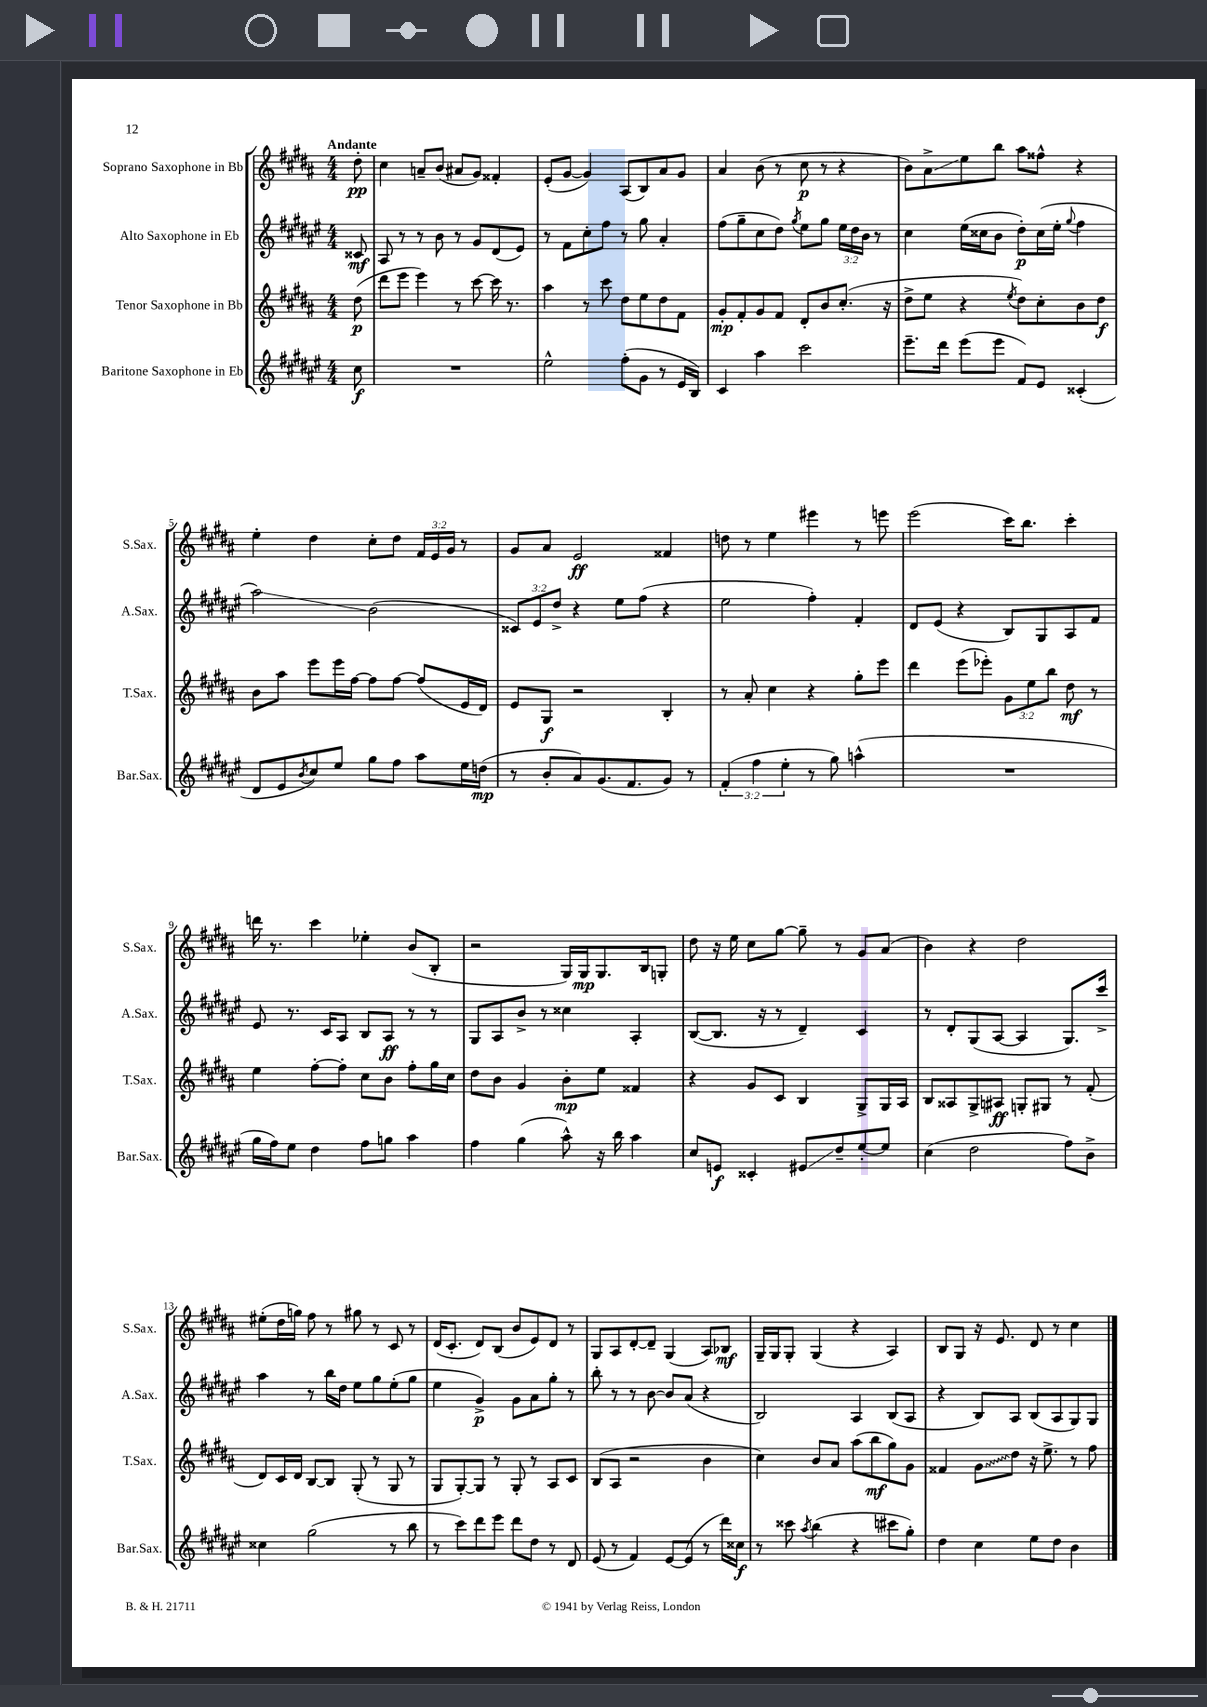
<<
\new StaffGroup <<
\new Staff = "s0" \with { instrumentName = "Soprano Saxophone in Bb" shortInstrumentName = "S.Sax." } {
    \clef treble \key b \major \numericTimeSignature \time 4/4 \override Staff.TupletNumber.text = #tuplet-number::calc-fraction-text \partial 8 \tempo "Andante"
    dis''8-.\pp |
    cis''4 a'8-- b'8( ais'8 gis'8) fisis'4-. |
    e'8-.( gis'8~ gis'4) ais8( b8) ais'8 gis'8 |
    ais'4 b'8( r8 cis''8\p r8 r4 |
    b'8) ais'8->\glissando e''8 b''8 ais''8 fisis''8-^ r4 |
    e''4-. dis''4 cis''8-. dis''8 \tuplet 3/2 { fis'16 e'16 gis'16 } r8 |
    gis'8 ais'8 e'2\ff fisis'4 |
    d''8 r8 e''4 eis'''4 r8 e'''8 |
    e'''2( cis'''16) b''8. cis'''4-. |
    d'''16 r8. cis'''4 ees''4-. b'8( b8-. |
    r2 gis16) gis16\mp gis8. b16 g8-. |
    dis''8 r16 e''16 cis''8 gis''8~ gis''8-- r8 gis'8 ais'8( |
    b'4) r4 dis''2 |
    eis''8-.( dis''16 g''16) fis''8 r8 gis''8 r8 cis'8 r8 |
    dis'16( cis'8.-. dis'8) b8( b'8 e'8) dis'8 r8 |
    gis8 ais8 dis'8~-. dis'8-- gis4( ais8) bes8\mf |
    gis16-- gis16 gis8-. gis4( r4 ais4) |
    b8 gis8 r16 e'8. dis'8 r8 cis''4 \bar "|." |
}
\new Staff = "s1" \with { instrumentName = "Alto Saxophone in Eb" shortInstrumentName = "A.Sax." } {
    \clef treble \key fis \major \numericTimeSignature \time 4/4 \override Staff.TupletNumber.text = #tuplet-number::calc-fraction-text \partial 8
    cisis'8\mf |
    ais8 r8 r8 b'8 r8 gis'8 dis'8( eis'8) |
    r8 fis'8 cis''8-. fis''8 r8 gis''8 ais'4-. |
    fis''8( gis''8-- cis''8 dis''8) \acciaccatura { gis''8 } eis''8 gis''8 \tuplet 3/2 { eis''16 dis''16 b'16 } r8 |
    cis''4 eis''16( cisis''16 b'8 dis''8-.\p) cisis''16( eis''16-. \appoggiatura { gis''8 } fis''4 |
    ais''2\glissando) b'2( |
    \tuplet 3/2 { cisis'8) eis'8 dis''8-> } r4 eis''8 fis''8( r4 |
    eis''2 fis''4-.) fis'4-. |
    dis'8 eis'8( r4 b8) gis8 ais8 fis'8 |
    eis'8 r8. cis'16 ais8 b8 ais8\ff r8 r8 |
    gis8 ais8 b'8-> r8 cisis''4 ais4-. |
    b8~( b8. r16 r8 dis'4--) cis'4 |
    r8 dis'8-. gis8( ais8~ ais4 gis8.) cis'''16-> |
    ais''4 r8 b''16 dis''16 eis''8 gis''8 eis''8-.( gis''8 |
    eis''4 gis'4->\p) gis'8 ais'8 gis''8-. r8 |
    b''8-. r8 r8 b'8~ b'8 ais'8( r4 |
    b2) ais4 b8( ais8 |
    r4 b8) ais8 b8( ais8 gis8) gis8 \bar "|." |
}
\new Staff = "s2" \with { instrumentName = "Tenor Saxophone in Bb" shortInstrumentName = "T.Sax." } {
    \clef treble \key b \major \numericTimeSignature \time 4/4 \override Staff.TupletNumber.text = #tuplet-number::calc-fraction-text \partial 8
    dis''8\p( |
    dis'''8 e'''8 e'''4) r8 cis'''8~ cis'''16 r8. |
    ais''4 r8 cis'''8 dis''8 e''8 dis''8 fis'8 |
    gis'8-.\mp fis'8-. gis'8 fis'8 dis'8-. b'8 cis''8.-.( r16 |
    dis''8-> e''8 r4 \acciaccatura { e''8 } dis''8) cis''8-. b'8 dis''8\f |
    b'8 ais''8 e'''8 e'''16 fis''16~ fis''8 fis''8~ fis''8( e'16 dis'16) |
    e'8 gis8\f r2 b4-. |
    r8 ais'8-. cis''4 r4 gis''8-. e'''8 |
    dis'''4 e'''8( ees'''8-.) \tuplet 3/2 { gis'8 e''8 b''8 } dis''8\mf r8 |
    e''4 fis''8~-. fis''8-. cis''8 b'8 fis''8-. gis''16 cis''16 |
    dis''8 b'8 gis'4 b'8-.\mp e''8 fisis'4 |
    r4 gis'8 cis'8 b4 gis8-> gis16 ais16 |
    b8 aisis8 gis8-> ais8\ff g8-. gis8 r8 fis'8-.( |
    dis'8) cis'16 dis'16 b8~ b8 gis8-.( r8 gis8 r8 |
    gis8 gis8~-.) gis8 r8 gis8-. r8 ais8 cis'8 |
    b8( ais8 r2 b'4 |
    cis''4) b'8 ais'8 ais''8( b''8\mf gis''8) gis'8 |
    fisis'4 \once \override Glissando.style = #'zigzag gis'8\glissando dis''8 r16 e''8.-> r8 fis''8 \bar "|." |
}
\new Staff = "s3" \with { instrumentName = "Baritone Saxophone in Eb" shortInstrumentName = "Bar.Sax." } {
    \clef treble \key fis \major \numericTimeSignature \time 4/4 \override Staff.TupletNumber.text = #tuplet-number::calc-fraction-text \partial 8
    cis''8\f |
    R1 |
    eis''2-^ fis''8-.( gis'8 r8 eis'16 b16) |
    cis'4 ais''4 cis'''2 |
    eis'''8.-- dis'''16 eis'''8( eis'''8 fis'8) eis'8 cisis'4-.( |
    dis'8 eis'8 \acciaccatura { b'8 } cis''8) eis''8 gis''8 fis''8 ais''8 eis''16 d''16\mp( |
    r8 b'8-. ais'8) gis'8.( fis'8. gis'8) r8 |
    \tuplet 3/2 { fis'4-.( fis''4 eis''4-. } r8 gis''8) a''4-^( |
    R1 |
    gis''16 fis''16) eis''8 dis''4 fis''8 g''8 ais''4 |
    fis''4 gis''4( ais''8-^) r16 b''16 ais''4 |
    cis''8 e'8\f cisis'4-. eis'8\glissando dis''8-- eis''8~-. eis''8 |
    cis''4( dis''2 fis''8) b'8-> |
    cisis''4 gis''2( r8 b''8 |
    r8 cis'''8) dis'''8 eis'''8 dis'''8 dis''8 r8 dis'8 |
    eis'8( r8 fis'4) eis'8~ eis'8( r8 dis'''16) cisis''16\f |
    r8 cisis'''8 \acciaccatura { ais''8 } b''4( r4 cis'''8 gis''8-.) |
    dis''4 cis''4 eis''8 dis''8 b'4 \bar "|." |
}
>>
>>
